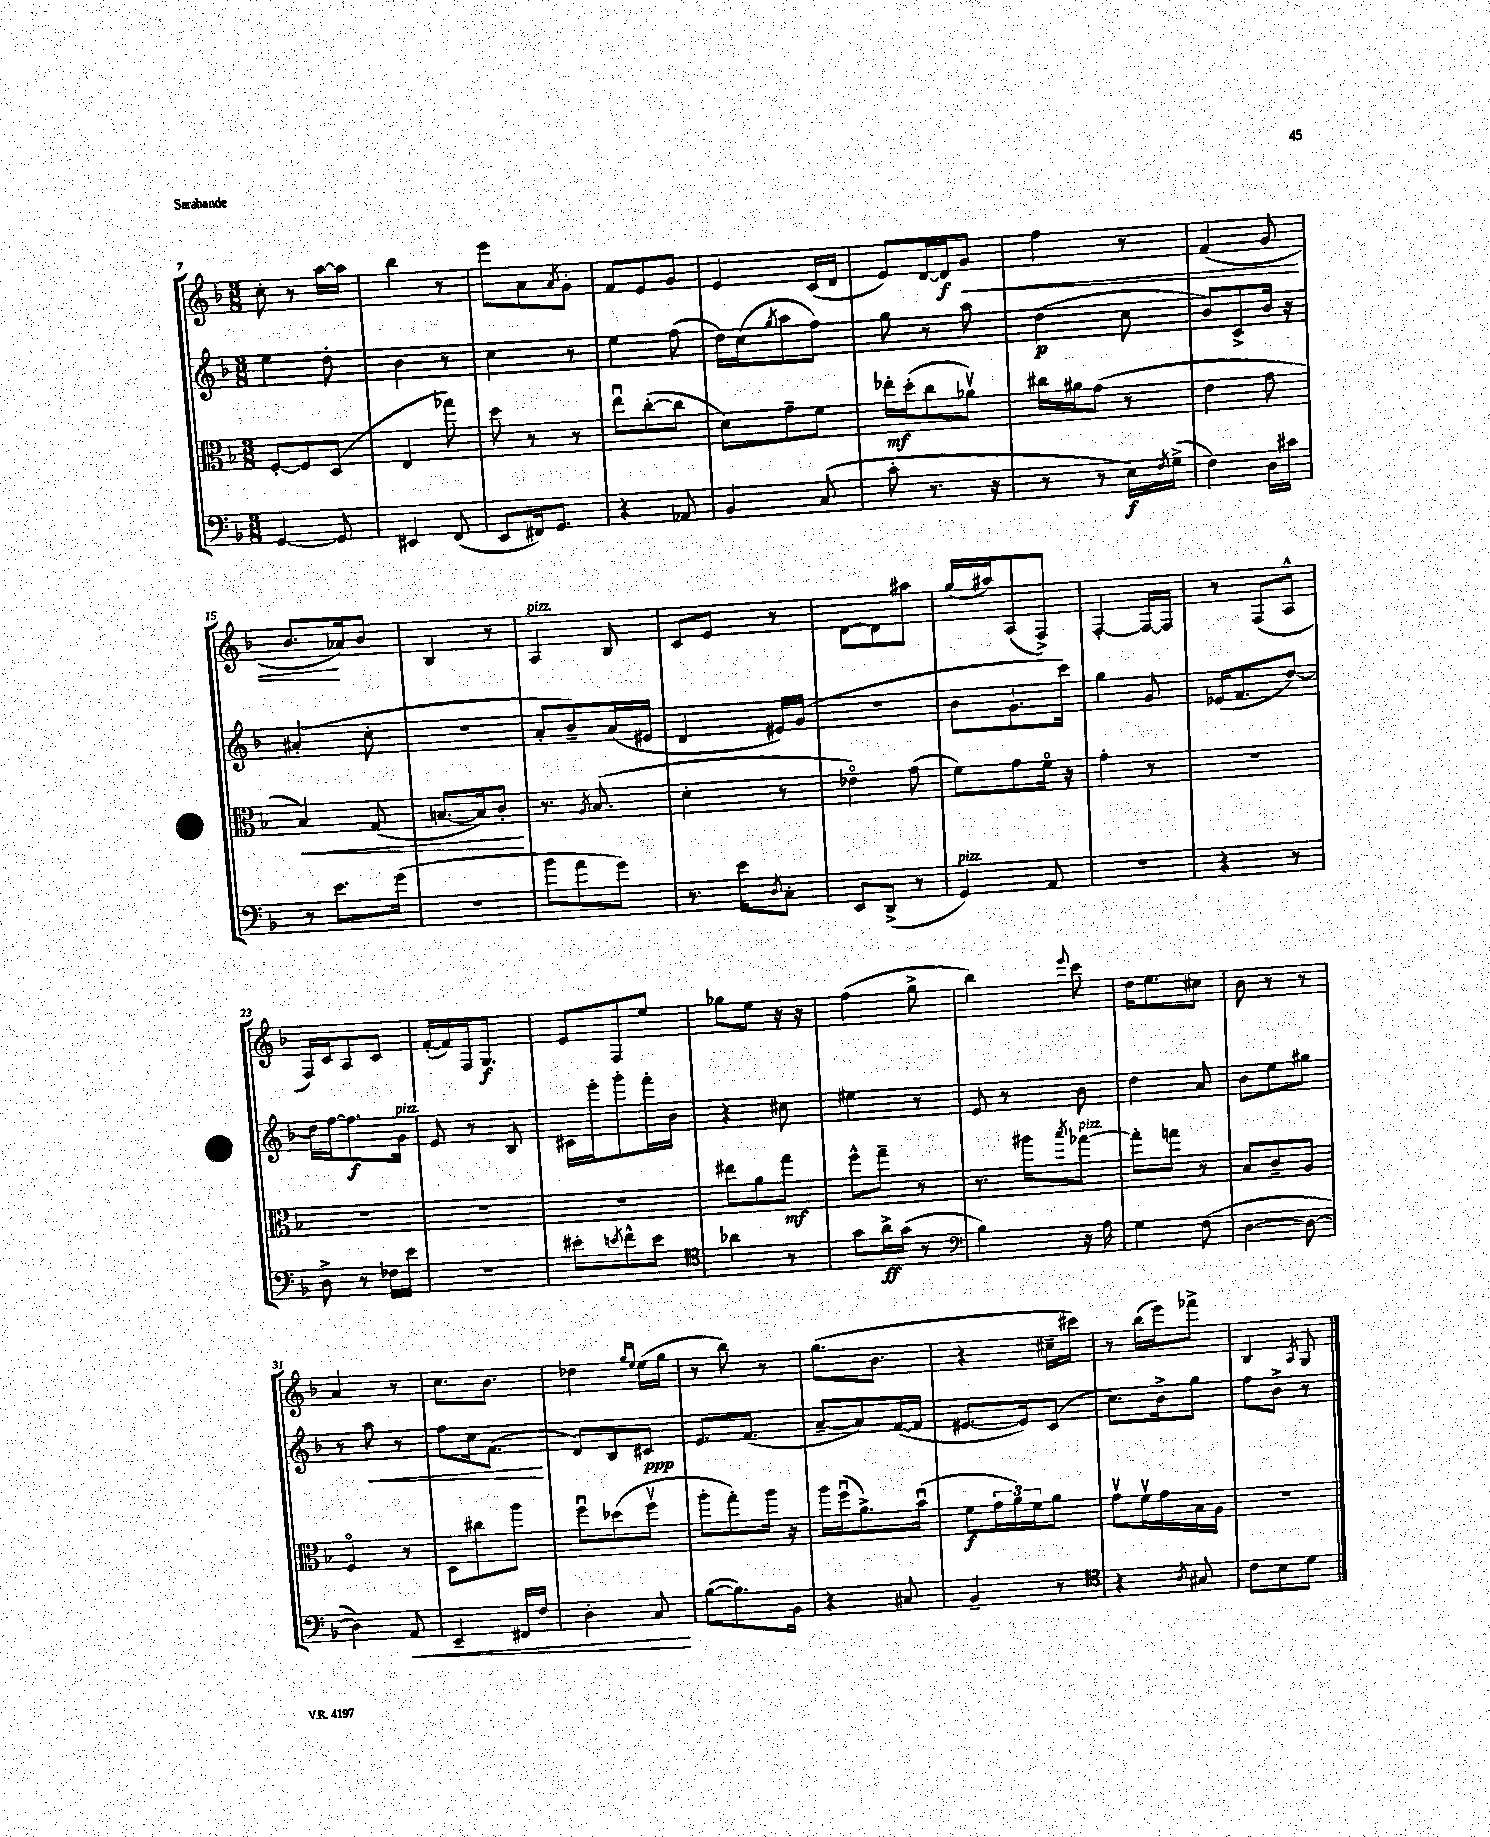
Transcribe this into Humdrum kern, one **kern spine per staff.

**kern	**kern	**kern	**kern
*staff4	*staff3	*staff2	*staff1
*clefF4	*clefC3	*clefG2	*clefG2
*k[b-]	*k[b-]	*k[b-]	*k[b-]
*M3/8	*M3/8	*M3/8	*M3/8
[4GG	[8F'	4ee	8cc'
.	8F]	.	8r
8GG]	(8D	8dd'	[16aa
.	.	.	16aa]
=	=	=	=
4EE#	4E	4b-	4bb-
(8FF	8gg-)	8r	8r
=	=	=	=
8EE	8dd	4cc	8eee
16FF#)	8r	.	8a
8.GG	.	.	.
.	.	.	8qa
.	8r	8r	8g'
=	=	=	=
4r	8eeu	4ee	8f
.	([8cc'	.	8e
8AA-	8cc]	(8ff	8g
=	=	=	=
4BB-	8d)	16dd)	4e
.	.	(16cc	.
.	.	8qgg	.
.	8g~	8aa	.
(8C	8f	8ff)	(16c
.	.	.	16d
=	=	=	=
8c'	16ee-'	8gg	8e)
.	(16dd'	.	.
8.r	8cc	8r	[16d
.	.	.	16d]
.	8a-v)	8aa	8g
16r	.	.	.
=	=	=	=
8r	16cc#	(4dd	4ff
.	16a#	.	.
8r	(8g	.	.
16E)	8r	8cc	8r
8qF	.	.	.
(16G^	.	.	.
=	=	=	=
4F)	4e	8b-)	(4f
.	.	8c^	.
16D	8g	16b-	8g
16c#	.	16r	.
=	=	=	=
8r	4B-)	(4a#'	8.b-
8.e	.	.	.
.	.	.	16a-)
.	(8G	8cc'	8b-
(16g	.	.	.
=	=	=	=
4.r	[8.B	4.r	4B-
.	16B])	.	.
.	8c'	.	8r
=	=	=	=
8b-	8.r	8a'	4A
8a	.	8b-~)	.
.	8qA	.	.
.	(8.B-	.	.
8g)	.	(16a	8B-
.	.	16e#	.
=	=	=	=
8.r	4d'	4d	8c
.	.	.	8e
16e	.	.	.
8qD	.	.	.
8C'	8r	16e#)	8r
.	.	(16g	.
=	=	=	=
8EE	4e-o)	4.r	[8d
(8DD^	.	.	8d]
8r	(8g	.	8aa#
=	=	=	=
4GG)	8f)	8b-	(16gg
.	.	.	16aa#)
.	8g	8.g`	(8A
8AA	16fo	.	8F^)
.	16r	16ccc)	.
=	=	=	=
4.r	4g'	4gg	[4F'
.	8r	8g	16F_
.	.	.	16F]
=	=	=	=
4r	4.r	(16e-	8r
.	.	8.f	.
.	.	.	(8F
8r	.	[8dd)	8A^^
=	=	=	=
8D^	4.r	16dd]	16F)
.	.	[16ff	16c
8r	.	8.ff]	8A
16F-	.	.	8c
16e	.	16g	.
=	=	=	=
4.r	4.r	8e	([16f'
.	.	.	16f])
.	.	8r	16F
.	.	.	8.G
.	.	8B-	.
=	=	=	=
8e#'	4.r	16c#	8e
.	.	16eee'	.
8qe	.	.	.
8f^^	.	8ggg'	8F
8e	.	16fff'	8ee
.	.	16b-	.
=	=	=	=
*clefC4	*	*	*
4a-	8ee#	4r	8gg-
.	8a	.	8ee
8r	8gg	8cc#	16r
.	.	.	16r
=	=	=	=
8g	8ff^^	4ee#	(4ff
16a^	8gg~	.	.
(16g	.	.	.
8r	8r	8r	8gg^
=	=	=	=
*clefF4	*	*	*
4B-)	8.r	8e	4bb-)
.	.	8r	.
.	16aa#	.	.
.	8qbb-	.	8qqeee
16r	[8gg-	8b-	8ccc
16A	.	.	.
=	=	=	=
4G	8gg-']	4dd	16dd
.	.	.	8.ee
.	8gg	.	.
(8F	8r	8a	8cc#
=	=	=	=
[4D	8B-	8b-	8b-
.	8c~	8ee	8r
8D_	8A	8gg#	8r
=	=	=	=
4D])	4Fo	8r	4a
.	.	8aa	.
8AA	8r	8r	8r
=	=	=	=
4EE~	8D	8ff	8.cc
.	8cc#	16cc	.
.	.	(8.f	8.b-
16FF#	8aa	.	.
16F	.	.	.
=	=	=	=
4D'	8ffu	8d)	4dd-
.	(8dd-	8B-	.
.	.	.	16qqgg
.	.	.	16qqee
8C	8ffv	8c#	(16ee
.	.	.	16gg
=	=	=	=
([8B-	8aa'	8.e	8r
8.B-])	8gg')	.	8bb-)
.	.	(8.f	.
.	16aa	.	8r
16BB-	16r	.	.
=	=	=	=
4r	16aa	[8a~	(8.gg
.	(16ffu	.	.
.	8.a^)	8a])	.
.	.	.	8.b-
8C#	.	([16f	.
.	(16b-u	16f]	.
=	=	=	=
4BB-~	8f	[8.e#	4r
.	24g	.	.
.	24a)	.	.
.	.	16e#])	.
.	24f	.	.
8r	8a	(8c	16cc#~
.	.	.	16ccc#)
=	=	=	=
*clefC4	*	*	*
4r	8gv	8.cc)	8r
.	16fv	.	(16bb-
.	16g	16b-^	16eee)
8qA	.	.	.
8G#	16B-	8gg	8fff-^
.	16A	.	.
=	=	=	=
8c	4.r	8ff	4B-
8B-	.	8b-^	.
.	.	.	8qA
8d	.	8r	8G
==	==	==	==
*-	*-	*-	*-
